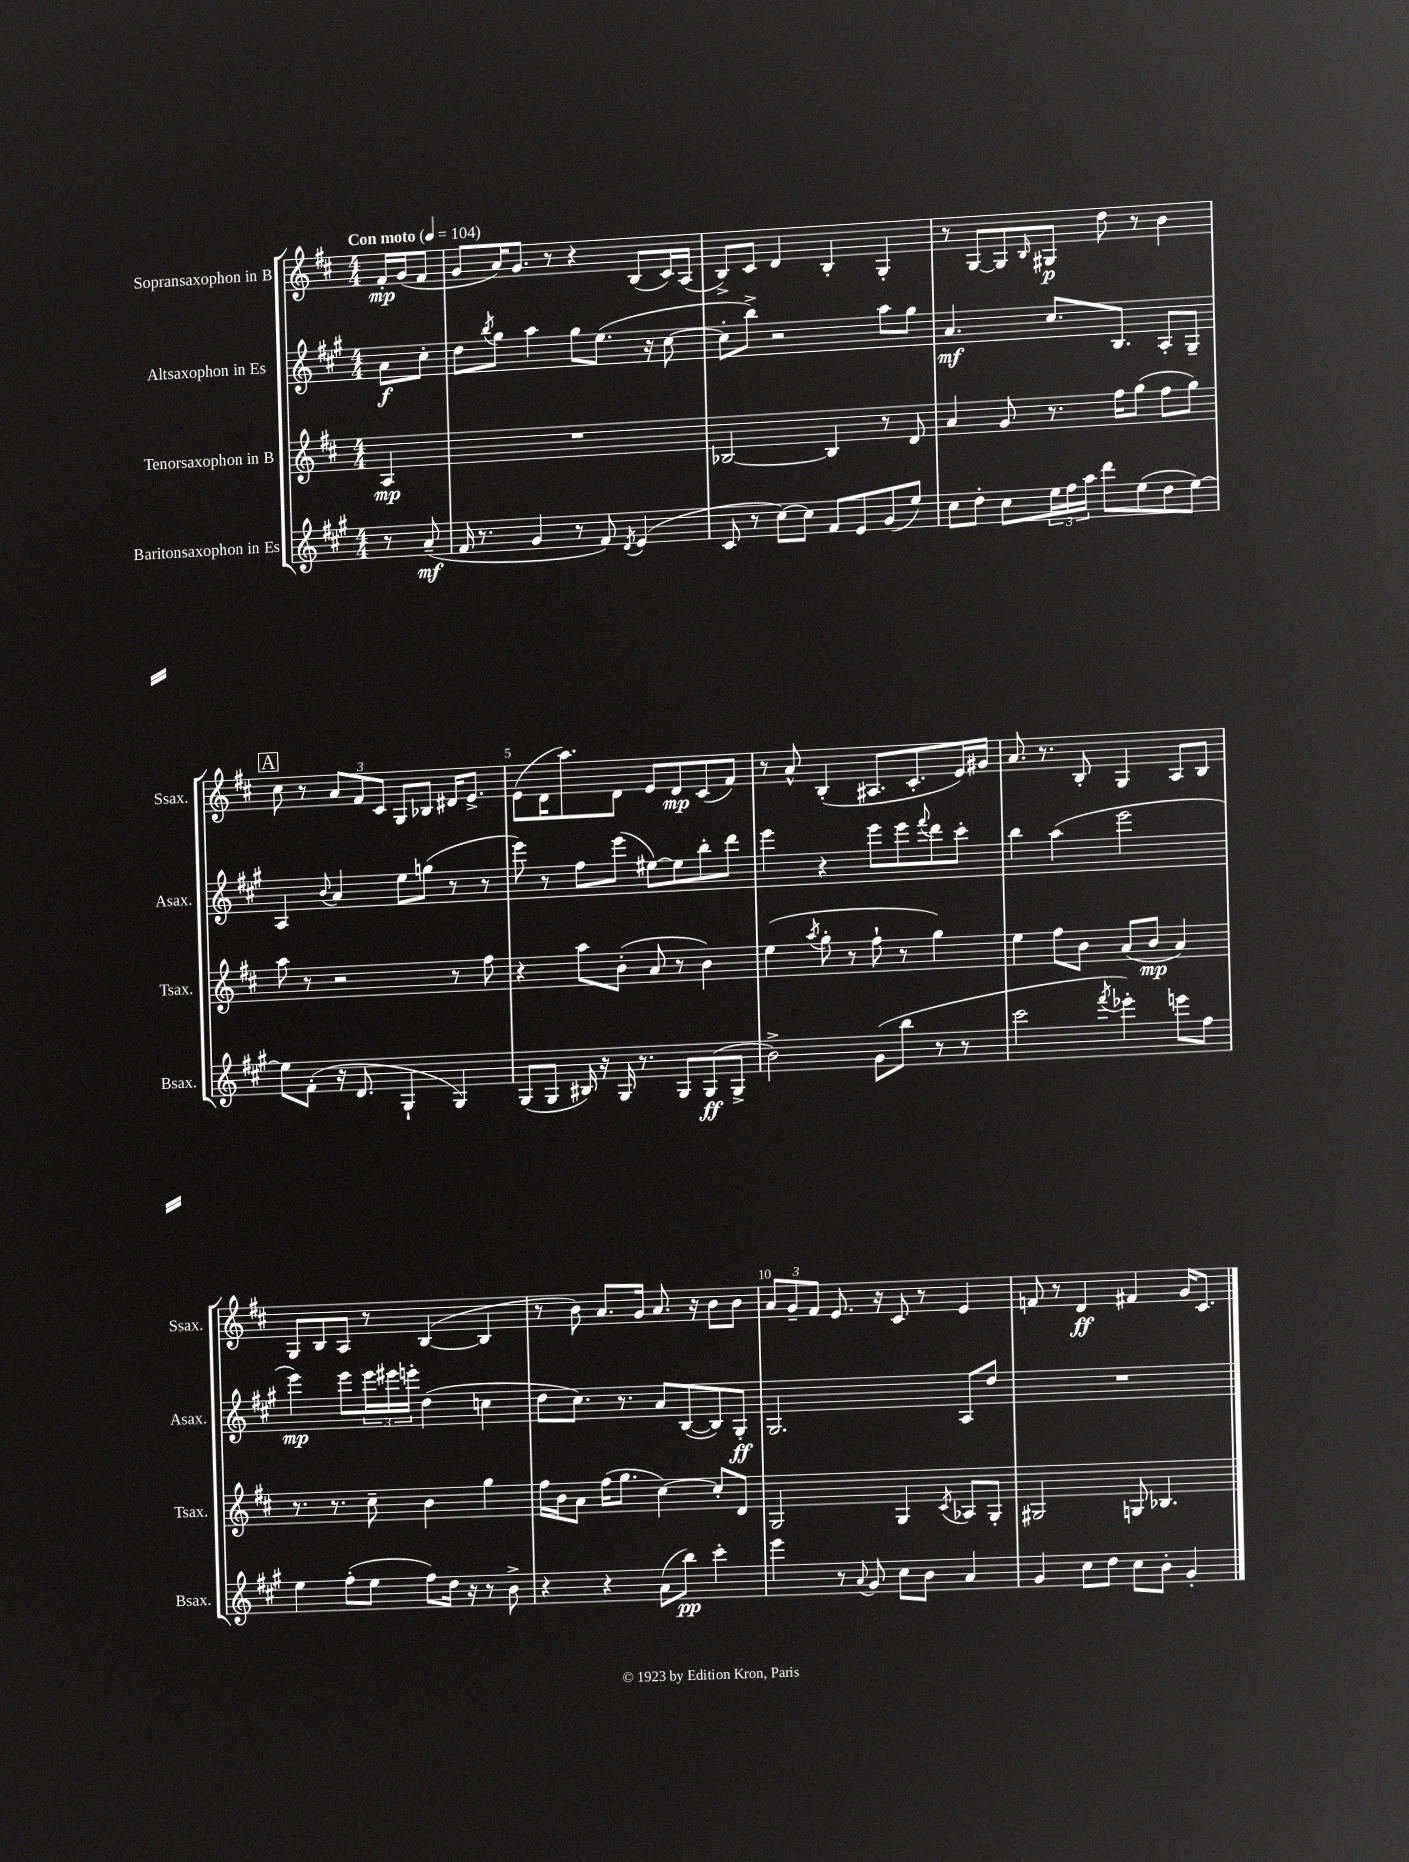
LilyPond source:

<<
\new StaffGroup <<
\new Staff = "s0" \with { instrumentName = "Sopransaxophon in B" shortInstrumentName = "Ssax." } {
    \clef treble \key d \major \numericTimeSignature \time 4/4 \partial 4 \tempo "Con moto" 4 = 104
    fis'16-.\mp g'16( fis'8 |
    g'8 a'16) g'8. r8 r4 b8( cis'16) a16( |
    b8->) cis'8 d'4 b4-. g4-. |
    r8 g8~ g8 \grace { b16 } gis8\p d''8 r8 b'4 |
    \mark \markup { \box "A" } cis''8 r8 \tuplet 3/2 { a'8 fis'8 cis'8 } g8 bes8 dis'16 e'8.-> |
    e'8( d'16 a''8.) d'8 e'8 d'8\mp cis'8( fis'8) |
    r8 a'8-^ b4-.( ais8. cis'8.-. e'16) gis'16 |
    a'8. r8. b8-. g4 a8 b8 |
    g8 b8 a8 r8 b4~( b4 |
    r8 b'8) a'8. g'16 a'8. r16 b'8 b'8 |
    \tuplet 3/2 { a'8 g'8-- fis'8 } e'8. r16 cis'8 r8 e'4 |
    f'8 r8 d'4\ff fis'4 g'16 cis'8. \bar "|." |
}
\new Staff = "s1" \with { instrumentName = "Altsaxophon in Es" shortInstrumentName = "Asax." } {
    \clef treble \key a \major \numericTimeSignature \time 4/4 \partial 4
    a'8\f cis''8-. |
    d''8 \acciaccatura { b''8 } gis''8 a''4 gis''8 e''8.( r16 cis''8~ |
    cis''8-. b''8->) r2 a''8 gis''8 |
    a'4.\mf cis''8. b8. a8-. gis8-- |
    \mark \markup { \box "A" } a4 \appoggiatura { b'8 } a'4 e''8 g''8( r8 r8 |
    e'''8) r8 fis''8 e'''8( eis''8~) eis''8 b''8-. d'''8 |
    e'''4 r4 e'''8 e'''8 \appoggiatura { fis'''8 } d'''8 cis'''8-. |
    b''4 a''4( e'''2 |
    e'''4\mp) e'''8 \tuplet 3/2 { e'''16 eis'''16 e'''16-. } d''4( c''4 |
    d''8 cis''8.) r8. a'8 b8~( b8) gis8-.\ff |
    gis2. a8 d''8 |
    R1 \bar "|." |
}
\new Staff = "s2" \with { instrumentName = "Tenorsaxophon in B" shortInstrumentName = "Tsax." } {
    \clef treble \key d \major \numericTimeSignature \time 4/4 \partial 4
    a4\mp |
    R1 |
    bes2~ bes4 r8 d'8 |
    a'4 g'8 r8. fis''16 g''8( fis''8 g''8) |
    \mark \markup { \box "A" } a''8 r8 r2 r8 fis''8 |
    r4 a''8 b'8-.( a'8 r8 b'4) |
    e''4( \acciaccatura { a''8 } g''8-. r8 fis''8-! r8 g''4) |
    e''4 fis''8 b'8 a'8( b'8\mp a'4) |
    r8. r8. cis''8-- b'4 g''4 |
    fis''16 b'16 a'8 fis''16( g''8. cis''4~) cis''8-. d'8 |
    g2 g4 \acciaccatura { cis'8 } aes8 g8-. |
    gis2 g8 bes4. \bar "|." |
}
\new Staff = "s3" \with { instrumentName = "Baritonsaxophon in Es" shortInstrumentName = "Bsax." } {
    \clef treble \key a \major \numericTimeSignature \time 4/4 \partial 4
    r8 a'8--\mf( |
    fis'16 r8. gis'4 r8 fis'8) \acciaccatura { d'8 } e'4( |
    cis'8 r8 cis''8~) cis''8 fis'8 e'8 gis'8( e''8) |
    cis''8 d''8-. cis''8 \tuplet 3/2 { e''16 fis''16 a''16 } d'''8 e''8( d''8 e''8~) |
    \mark \markup { \box "A" } e''8 fis'8-.( r16 d'8. gis4-! gis4) |
    gis8( gis8 bis16) r16 gis16 r8. gis8 gis8\ff( gis8-> |
    b'2->) gis'8( b''8 r8 r8 |
    cis'''2 \acciaccatura { fis'''8 } ees'''4-.) e'''8 fis''8 |
    e''4 fis''8-.( e''8 fis''8) d''16 r16 r8 b'8-> |
    r4 r4 a'8( b''8\pp) cis'''4-. |
    e'''4 r8 \appoggiatura { a'8 } gis'8 cis''8 b'8 a'4 |
    gis'4 cis''8 d''8 cis''8 b'8-. gis'4-. \bar "|." |
}
>>
>>
\layout { \context { \Score \override BarNumber.break-visibility = ##(#f #t #t) barNumberVisibility = #(every-nth-bar-number-visible 5) } }
